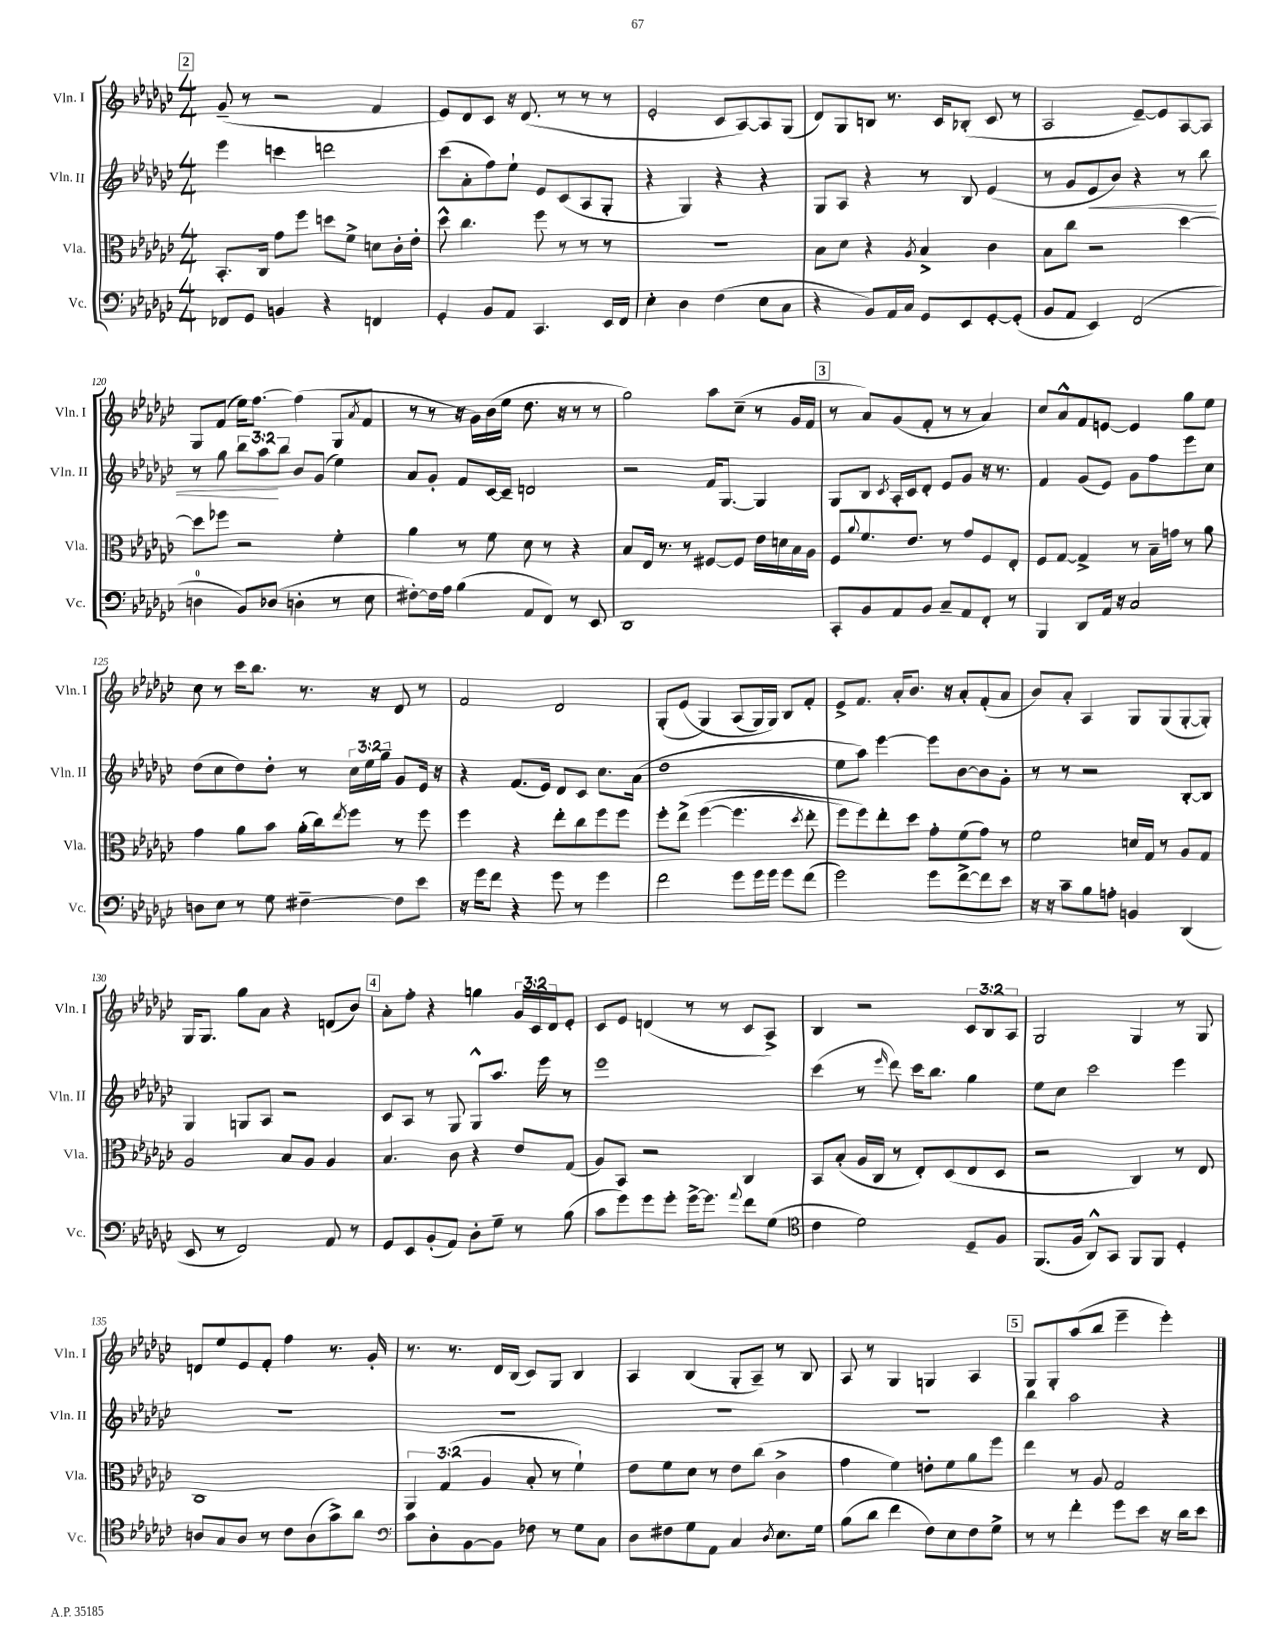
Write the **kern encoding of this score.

**kern	**kern	**kern	**kern
*staff4	*staff3	*staff2	*staff1
*clefF4	*clefC3	*clefG2	*clefG2
*k[b-e-a-d-g-c-]	*k[b-e-a-d-g-c-]	*k[b-e-a-d-g-c-]	*k[b-e-a-d-g-c-]
*M4/4	*M4/4	*M4/4	*M4/4
8FF-	8.BB-'	4eee-	(8g-~
8GG-	.	.	8r
.	16C-	.	.
4BB	8g-	4ccc	2r
.	8ff	.	.
4r	8dd	2ddd	.
.	8f^	.	.
4FF	8d	.	4f
.	16c-'	.	.
.	16e-'	.	.
=	=	=	=
4GG-'	8dd-^^	(8ccc-	8e-)
.	4.cc-	8a-'	8d-
8BB-	.	8ff)	8c-
8AA-	.	8ee-`	16r
.	.	.	(8.d-
4.CC-	8ff	8e-	.
.	8r	(8c-	8r
.	8r	8A-	8r
16EE-	8r	8G-'	8r
16FF	.	.	.
=	=	=	=
4E-'	1r	4r	2e-'
4D-	.	4G-)	.
(4F	.	4r	8c-
.	.	.	[8A-)
8E-	.	4r	8A-]
8C-	.	.	(8G-
=	=	=	=
4r	8B-	8G-	8d-)
.	8d-	8A-	8G-
8BB-)	4r	4r	8B
16AA-	.	.	8.r
16C-	.	.	.
.	8qA-	.	.
8GG-	4B-^	8r	.
.	.	.	16c-
8EE-	.	8B-	(8B-'
[8GG-'	4c-	(4e-	8c-
(8GG-']	.	.	8r
=	=	=	=
8BB-	8B-	8r	2A-
8AA-	8cc-	8g-	.
4EE-)	2r	8e-	.
.	.	8b-)	.
(2FF	.	4r	[8e-~)
.	.	.	8e-]
.	[4dd-	8r	[8A-
.	.	8bb-	8A-]
=	=	=	=
4D	8dd-]	8r	8G-
.	8ff-	8gg-	(8f
8BB-)	2r	12bb-	16ee-)
.	.	.	[8.ff
.	.	12aa-	.
(8D-	.	.	.
.	.	12bb-	.
4D'	.	8b-	(4ff]
.	.	(8g-	.
8r	4f'	4ee-)	8G-
.	.	.	8qa-
8E-	.	.	8f
=	=	=	=
[8F#')	4a-	8a-	8r
16F#]	.	8g-'	8r
16A-	.	.	.
(4B-	8r	8f	16r
.	.	.	16g-)
.	8f	[16c-	(16b-
.	.	16c-~]	16ee-
8AA-	8d-	2d	8.dd-
8FF)	8r	.	.
.	.	.	16r
8r	4r	.	8r
8EE-	.	.	8r
=	=	=	=
1DD-	8B-	2r	2gg-)
.	16E-	.	.
.	8.r	.	.
.	8r	.	.
.	[8F#	16f	8aa-
.	.	[8.G-	.
.	8F#]	.	(8cc-~
.	16e-	4G-]	8r
.	16d	.	.
.	16B-	.	16g-
.	16A-	.	16f
=	=	=	=
8CC-'	8F	8G-	8r
.	8qqa-	.	.
8BB-	8.f	8B-	8a-)
.	.	8qc-	.
8AA-	.	16A-'	(8g-
.	8.e-	16c-	.
8BB-	.	8d-'	8f'
8C-~	8r	8e-	8r
8AA-	8g-	8g-	8r
8FF'	8F	16r	4a-)
.	.	8.r	.
8r	8E-'	.	.
=	=	=	=
4BBB-	8F	4f	8cc-
.	[8G-	.	8a-^^
8DD-	4G-^]	(8g-	8f
16AA-	.	8e-)	[8e
16r	.	.	.
2C-	8r	8g-	4e]
.	16B-~	8ff	.
.	16g	.	.
.	8r	8eee-	8gg-
.	8a-	8cc-	8ee-
=	=	=	=
8D	4g-	(8dd-	8cc-
8E-	.	8cc-	8r
8r	8a-	8dd-)	16ccc-
.	.	.	8.bb-
8G-	8b-	8dd-'	.
[4F#~	(16a-'	8r	8.r
.	16cc-)	.	.
.	8qee-	.	.
.	8ff	24cc-	.
.	.	24ee-	.
.	.	.	16r
.	.	24gg-~	.
8F#]	8r	8g-	8d-
8e-	8ff	16e-	8r
.	.	16r	.
=	=	=	=
16r	4ff	4r	2f
16g-	.	.	.
8f	.	.	.
4r	4r	(8.f	.
.	.	16e-)	.
8g-	8ee-'	8d-	2d-
8r	8cc-	8c-	.
4g-	8ff	8.cc-	.
.	8ff	.	.
.	.	(16a-	.
=	=	=	=
2f	8ff'	1dd-	(8G-'
.	&(8ee-^	.	&(8e-
.	([4ff	.	4G-)
8g-	4.ff]	.	(8A-
16g-	.	.	16G-)
16g-	.	.	16G-&)
8g-	.	.	8B-
.	8qdd-	.	.
(8f	8ee-'	.	8f'
=	=	=	=
2g-)	8ff)	8ee-	8e-^
.	8ff&)	8aa-)	8.f
.	8ee-'	[4eee-	.
.	.	.	16a-'
.	8dd-	.	8.b-
8g-	8g-'	8eee-]	.
.	.	.	16r
[8f^	(8f	[8b-	8a-'
8f]	8g-)	8b-]	(8f'
8e-	8r	8g-'	8a-
=	=	=	=
16r	2f	8r	8b-)
16r	.	.	.
8c-~	.	8r	8a-'
8B-	.	2r	4A-
8A'	.	.	.
4BB	16d	.	8G-
.	16G-	.	.
.	8r	.	(8G-
(4DD-	8A-	[8B-'	[8G-'
.	8G-	8B-]	8G-'])
=	=	=	=
8EE-	2A-	4G-	16G-
.	.	.	8.G-
8r	.	.	.
2FF)	.	8G	8gg-
.	.	8A-	8a-
.	8B-	2r	4r
.	8A-	.	.
8AA-	4A-	.	(8d
8r	.	.	8b-)
=	=	=	=
8GG-	4.B-	8c-	8a-'
8EE-	.	8A-	8ff'
(8BB-'	.	8r	4r
8AA-)	8c-	8G-	.
8D-'	4r	8G-^^	4gg
8G-~	.	8.aa-	.
8r	8e-	.	24g-
.	.	.	24c-
.	.	16eee-	.
.	.	.	24d-
(8B-	(8G-	8r	8e-'
=	=	=	=
8c-	8A-)	1eee-	8c-
8g-)	8BB-	.	8e-
8g-	2r	.	(4d
8g-'	.	.	.
[16g-^	.	.	8r
8.g-]	.	.	.
.	.	.	8r
8qqa-	.	.	.
8f	4C-	.	8c-
(8G-	.	.	8A-^)
=	=	=	=
*clefC4	*	*	*
4c-	8BB-	(4ccc-	4B-
.	(8B-'	.	.
2d-)	16A-	8r	2r
.	16C-	.	.
.	.	16qqeee-	.
.	8r	8ddd-)	.
.	8E-')	16ccc-	.
.	.	8.bb-	.
.	(8D-	.	.
8D-~	8E-	4gg-	12c-
.	.	.	12B-
8F	8D-	.	.
.	.	.	12A-
=	=	=	=
(8.FF	2r	8ee-	2G-
.	.	8cc-	.
16F	.	.	.
8AA-^^)	.	2ccc-	.
8GG-	.	.	.
8FF	4C-)	.	4G-
8FF	.	.	.
4D-'	8r	4eee-	8r
.	8E-	.	8G-
=	=	=	=
8A	1C-	1r	8d
8G-	.	.	8ee-
8A	.	.	8e-
8r	.	.	8f'
8c-	.	.	4ff
(8A	.	.	.
8g-^)	.	.	8.r
8a-	.	.	.
.	.	.	16g-'
=	=	=	=
*clefF4	*	*	*
8c-	6AA-	1r	8.r
8D-'	.	.	.
.	(6G-	.	.
.	.	.	8.r
[8BB-	.	.	.
.	6A-	.	.
8BB-]	.	.	16d-
.	.	.	(16B-
8F-	8B-'	.	8c-)
8r	8r	.	8G-
8G-	4f`)	.	4B-
8C-	.	.	.
=	=	=	=
8D-	8e-	1r	4A-
8F#	8f	.	.
8G-	8d-	.	(4B-
8AA-	8r	.	.
4C-	8e-	.	8G-'
.	(8cc-	.	8A-~)
8qD-	.	.	.
8.E-	4c-^	.	8r
.	.	.	8B-
16G-	.	.	.
=	=	=	=
(8B-	4g-	1r	8A-
8d-	.	.	8r
4f	4f)	.	4G-
8F)	8e'	.	4G
8E-	8f	.	.
8F	8a-	.	4A-
8G-^	8ff	.	.
=	=	=	=
8r	4ee-	4bb-	8G-
8r	.	.	8G-'
4f'	8r	2aa-	(8aa-
.	8A-	.	8bb-
8g-	2G-	.	4eee-~
8e-	.	.	.
16r	.	4r	4eee-')
16d-	.	.	.
8e-	.	.	.
==	==	==	==
*-	*-	*-	*-
